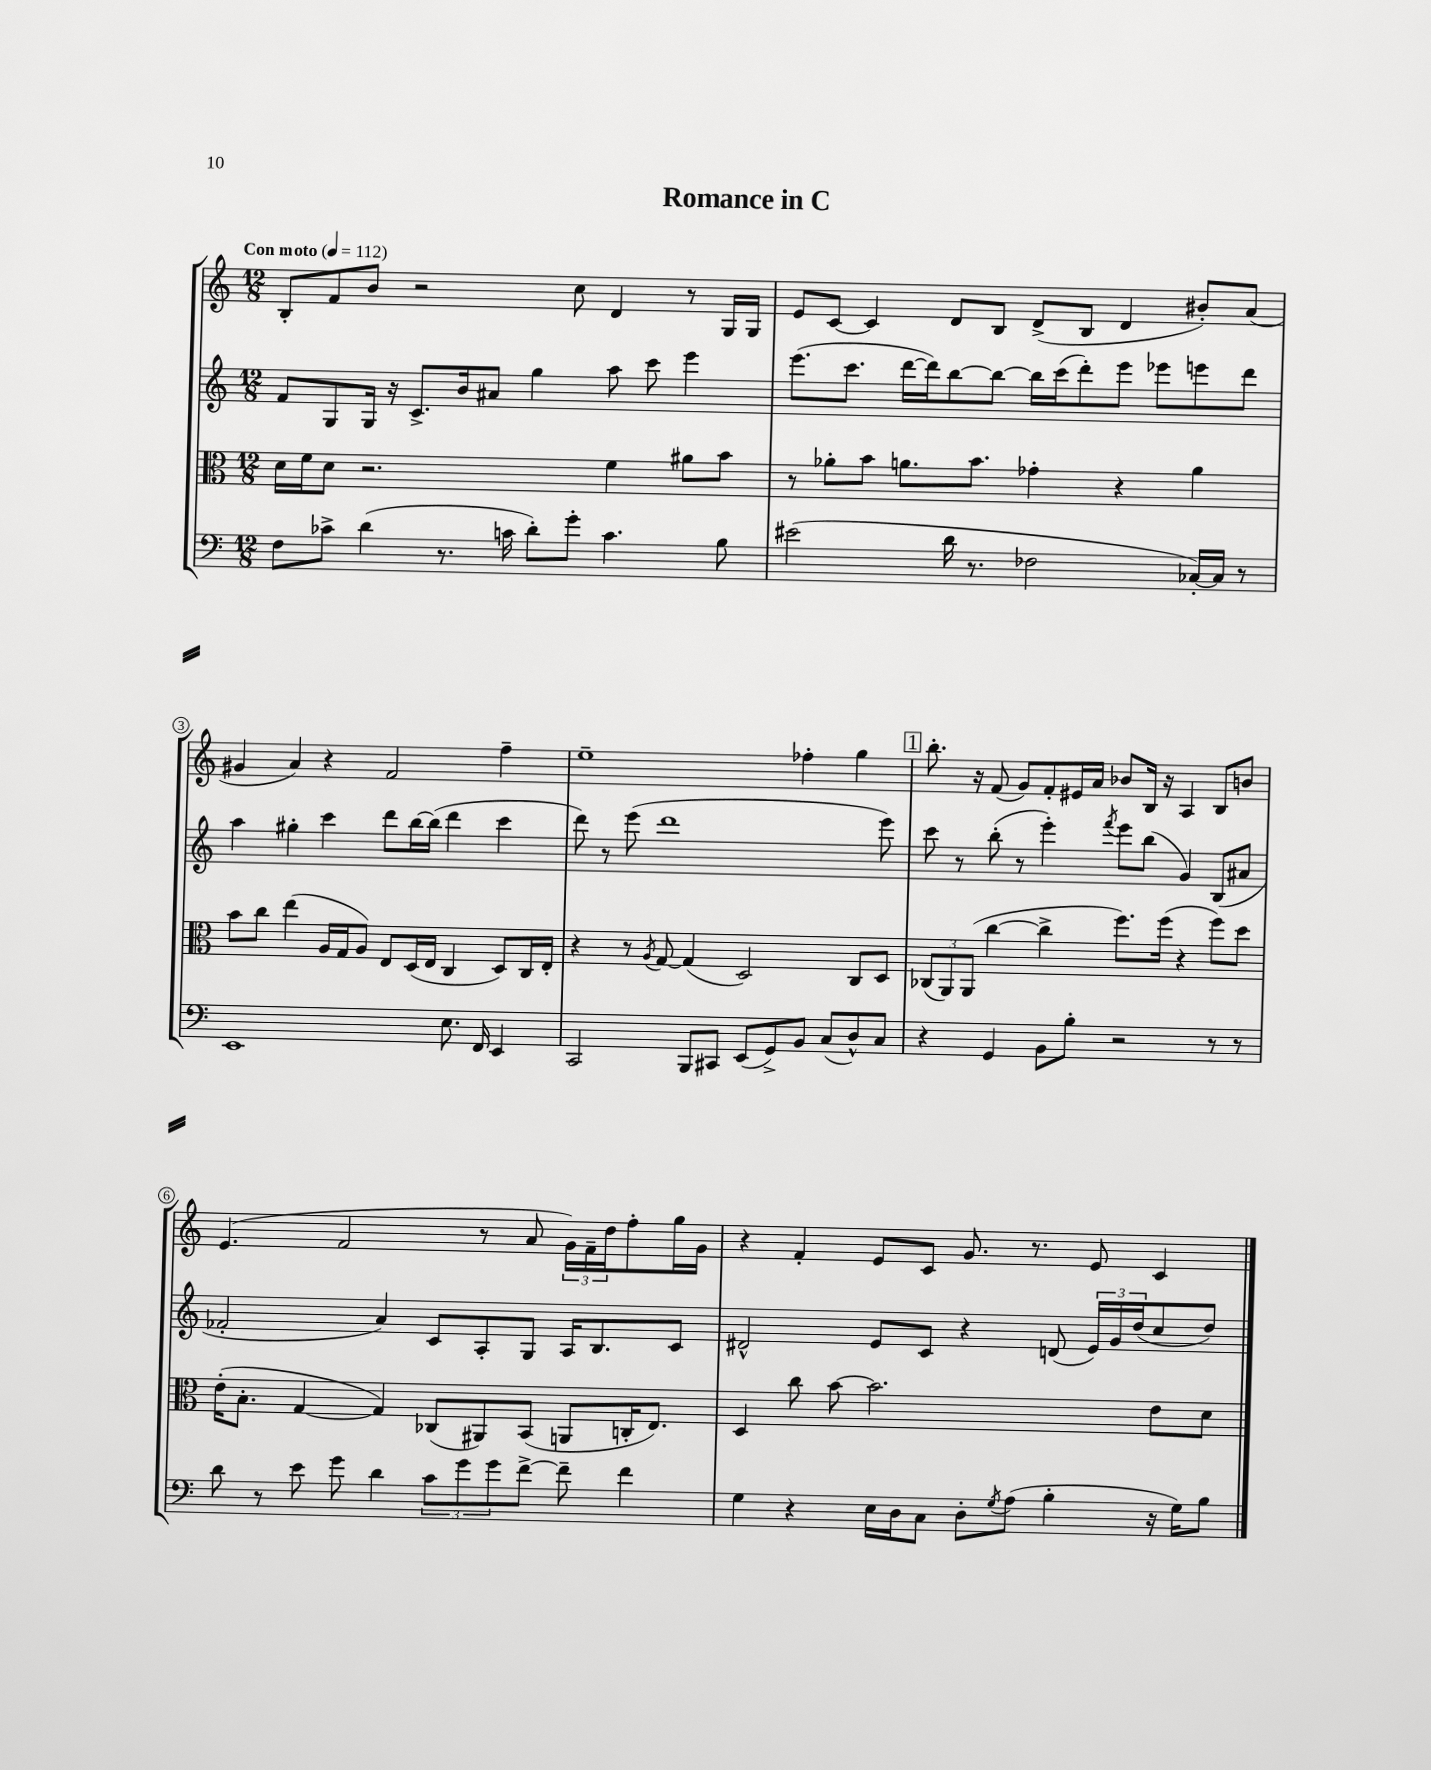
\header { title = "Romance in C" }
<<
\new StaffGroup <<
\new Staff = "s0" {
    \clef treble \key c \major \numericTimeSignature \time 12/8 \tempo "Con moto" 4 = 112
    b8-. f'8 b'8 r2 c''8 d'4 r8 g16 g16 |
    e'8 c'8~ c'4 d'8 b8 d'8->( b8 d'4 bis'8-.) a'8( |
    gis'4 a'4) r4 f'2 f''4-- |
    e''1-- fes''4-. g''4 |
    \mark \markup { \box "1" } b''8.-. r16 f'8( g'8) f'8-. eis'16 a'16 bes'8 b16 r16 a4 b8 b'8 |
    e'4.( f'2 r8 a'8 \tuplet 3/2 { g'16) f'16-- d''16 } f''8-. g''16 g'16 |
    r4 f'4-. e'8 c'8 g'8. r8. e'8 c'4 \bar "|." |
}
\new Staff = "s1" {
    \clef treble \key c \major \numericTimeSignature \time 12/8
    f'8 g8 g16 r16 c'8.-> b'16 ais'8 g''4 a''8 c'''8 e'''4 |
    e'''8.( c'''8. d'''16~ d'''16) b''8~ b''8~ b''16 c'''16( d'''8-.) e'''8 ees'''8 e'''8 d'''8 |
    a''4 gis''4-. c'''4 d'''8 b''16~ b''16( d'''4 c'''4 |
    d'''8) r8 e'''8( d'''1 e'''8) |
    \mark \markup { \box "1" } c'''8 r8 b''8-.( r8 e'''4-.) \acciaccatura { f'''8 } e'''8 b''8( g'4) b8( ais'8 |
    fes'2-. a'4) c'8 a8-. g8 a16 b8. c'8 |
    dis'2-^ e'8 c'8 r4 d'8( \tuplet 3/2 { e'16) g'16 d''16( } c''8 d''8) \bar "|." |
}
\new Staff = "s2" {
    \clef alto \key c \major \numericTimeSignature \time 12/8
    d'16 f'16 d'8 r2. f'4 ais'8 b'8 |
    r8 aes'8-. b'8 a'8. b'8. ges'4-. r4 a'4 |
    b'8 c''8 e''4( a16 g16 a8) e8 d16( e16 c4 d8) c16 e16-. |
    r4 r8 \acciaccatura { a8 } g8~ g4( d2) c8 d8 |
    \mark \markup { \box "1" } \tuplet 3/2 { ces8( a,8) a,8( } c''4~ c''4-> f''8.) f''16( r4 f''8) d''8 |
    e'16-.( b8.-. g4~ g4) ces8( ais,8) b,8( a,8 c16-. e8.) |
    d4 c''8 b'8~ b'2. e'8 d'8 \bar "|." |
}
\new Staff = "s3" {
    \clef bass \key c \major \numericTimeSignature \time 12/8
    f8 ces'8-> d'4( r8. c'16 d'8-.) g'8-. c'4. b8 |
    eis'2( d'16 r8. fes2 ces16~-.) ces16 r8 |
    e,1 e8. f,16 e,4 |
    c,2 b,,8 cis,8 e,8( g,8->) b,8 c8( d8-^) c8 |
    \mark \markup { \box "1" } r4 g,4 b,8 b8-. r2 r8 r8 |
    d'8 r8 e'8 g'8 d'4 \tuplet 3/2 { c'8 g'8 g'8 } f'8~-> f'8-- f'4 |
    g4 r4 e16 d16 c8 d8-. \acciaccatura { g8 } a8( b4-. r16 g16) b8 \bar "|." |
}
>>
>>
\layout { \context { \Score \override BarNumber.stencil = #(make-stencil-circler 0.1 0.3 ly:text-interface::print) } }
